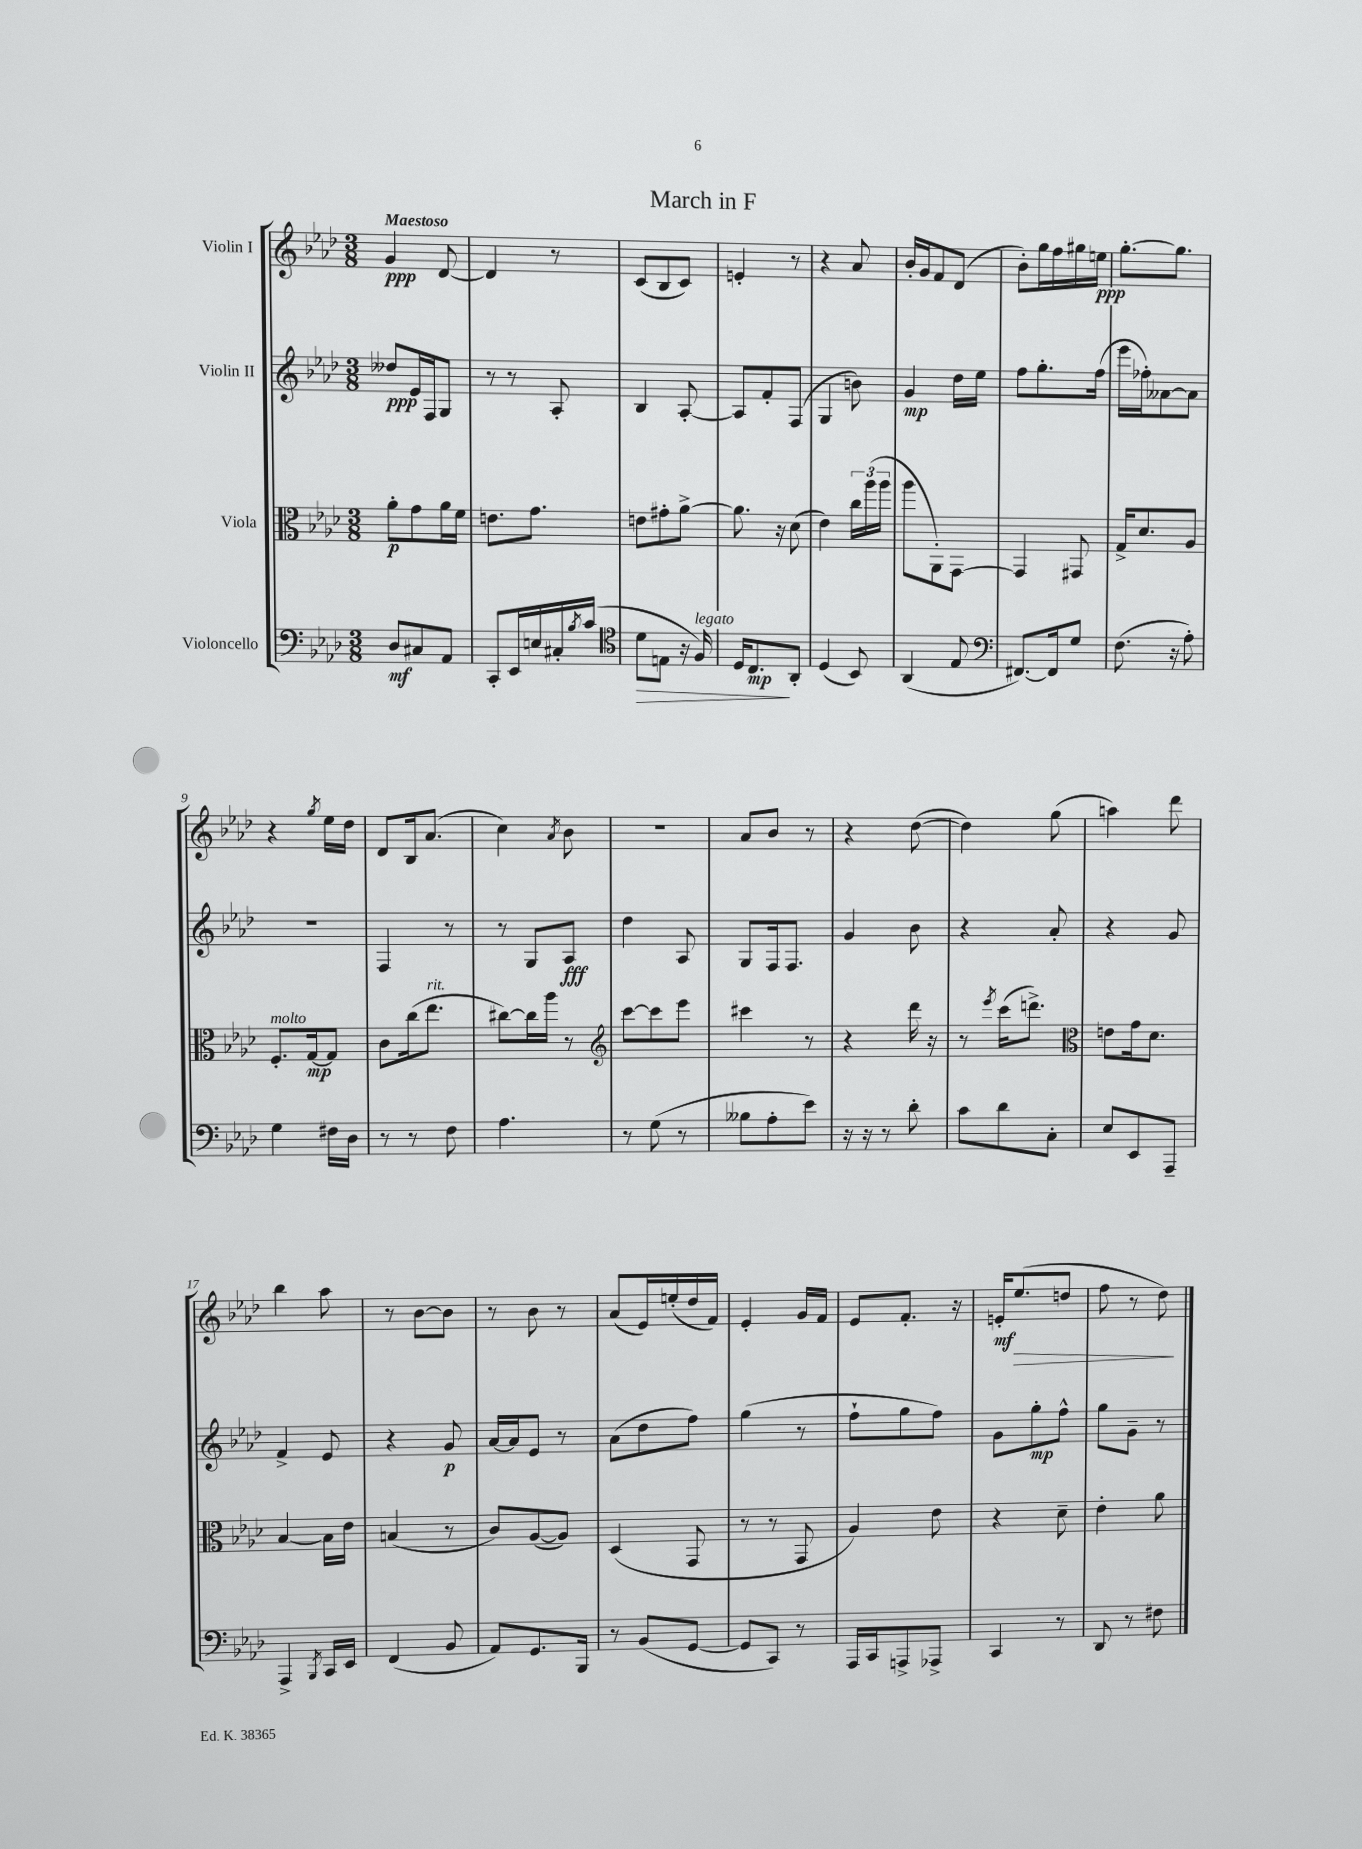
\header { title = "March in F" }
<<
\new StaffGroup <<
\new Staff = "s0" \with { instrumentName = "Violin I" } {
    \clef treble \key aes \major \numericTimeSignature \time 3/8 \tempo "Maestoso"
    g'4\ppp des'8~ |
    des'4 r8 |
    c'8( bes8 c'8) |
    e'4-. r8 |
    r4 aes'8 |
    bes'16-. g'16 f'8 des'8( |
    bes'8-.) g''16 f''16 gis''16 e''16\ppp |
    g''8.~-. g''8. |
    r4 \acciaccatura { g''8 } ees''16 des''16 |
    des'8 bes16 aes'8.( |
    c''4) \acciaccatura { aes'8 } bes'8 |
    R4. |
    aes'8 bes'8 r8 |
    r4 des''8~( |
    des''4) g''8( |
    a''4) des'''8 |
    bes''4 aes''8 |
    r8 bes'8~ bes'8 |
    r8 bes'8 r8 |
    aes'8( ees'16) e''16-.( des''16 f'16) |
    ees'4-. g'16 f'16 |
    ees'8 f'8.-. r16 |
    e'16-.\mf ees''8.\>( d''8 |
    f''8 r8 des''8\!) \bar "|." |
}
\new Staff = "s1" \with { instrumentName = "Violin II" } {
    \clef treble \key aes \major \numericTimeSignature \time 3/8
    deses''8\ppp ees'16 f16 g8 |
    r8 r8 aes8-. |
    bes4 aes8~-. |
    aes8 f'8-. f8( |
    g4 b'8) |
    g'4\mp des''16 ees''16 |
    f''8 g''8.-. f''16( |
    ees'''16 fes''16-.) aeses'8~ aeses'8 |
    R4. |
    f4 r8 |
    r8 g8 aes8\fff |
    des''4 aes8 |
    g8 f16 f8. |
    g'4 bes'8 |
    r4 aes'8-. |
    r4 g'8 |
    f'4-> ees'8 |
    r4 g'8\p |
    aes'16~ aes'16 ees'8 r8 |
    aes'8( des''8 f''8) |
    g''4( r8 |
    f''8-! g''8 f''8) |
    g'8 g''8-.\mp f''8-^ |
    g''8 g'8-- r8 \bar "|." |
}
\new Staff = "s2" \with { instrumentName = "Viola" } {
    \clef alto \key aes \major \numericTimeSignature \time 3/8
    aes'8-.\p g'8 aes'16 f'16 |
    e'8. g'8. |
    e'8 gis'8-. aes'8~-> |
    aes'8. r16 des'8( |
    ees'4) \tuplet 3/2 { c''16 aes''16( aes''16 } |
    aes''8 aes,8-.) g,8~ |
    g,4 gis,8 |
    g16-> des'8. aes8 |
    f8.-.^\markup { \italic "molto" } g16~\mp g8 |
    c'8 c''16( ees''8.^\markup { \italic "rit." } |
    cis''8~) cis''16 aes''16 r8 |
    \clef treble c'''8~ c'''8 ees'''8 |
    cis'''4 r8 |
    r4 des'''16 r16 |
    r8 \acciaccatura { ees'''8 } c'''16( d'''8.->) |
    \clef alto e'8 g'16 des'8. |
    bes4~ bes16 ees'16 |
    b4( r8 |
    c'8) aes8~( aes8) |
    des4( g,8 |
    r8 r8 g,8 |
    aes4) ees'8 |
    r4 des'8-- |
    ees'4-. aes'8 \bar "|." |
}
\new Staff = "s3" \with { instrumentName = "Violoncello" } {
    \clef bass \key aes \major \numericTimeSignature \time 3/8
    des8\mf cis8 aes,8 |
    c,8-. ees,16 e16 cis16-. \acciaccatura { bes8 } c'16( |
    \clef tenor des'8\> e8 r16 f16^\markup { \italic "legato" }) |
    des16 c8.\mp\! aes,8-. |
    des4( bes,8) |
    aes,4( ees8 |
    \clef bass fis,8.~) fis,16 g8 |
    f8.( r16 aes8-.) |
    g4 fis16 des16 |
    r8 r8 f8 |
    aes4. |
    r8 g8( r8 |
    beses8 aes8-. ees'8) |
    r16 r16 r8 des'8-. |
    c'8 des'8 c8-. |
    ees8 ees,8 aes,,8-- |
    aes,,4-> \acciaccatura { bes,,8 } c,16 ees,16 |
    f,4( bes,8 |
    aes,8) g,8. bes,,16 |
    r8 bes,8( g,8~ |
    g,8 c,8) r8 |
    aes,,16 c,16 a,,8-> aes,,8-> |
    c,4 r8 |
    des,8 r8 fis8 \bar "|." |
}
>>
>>
